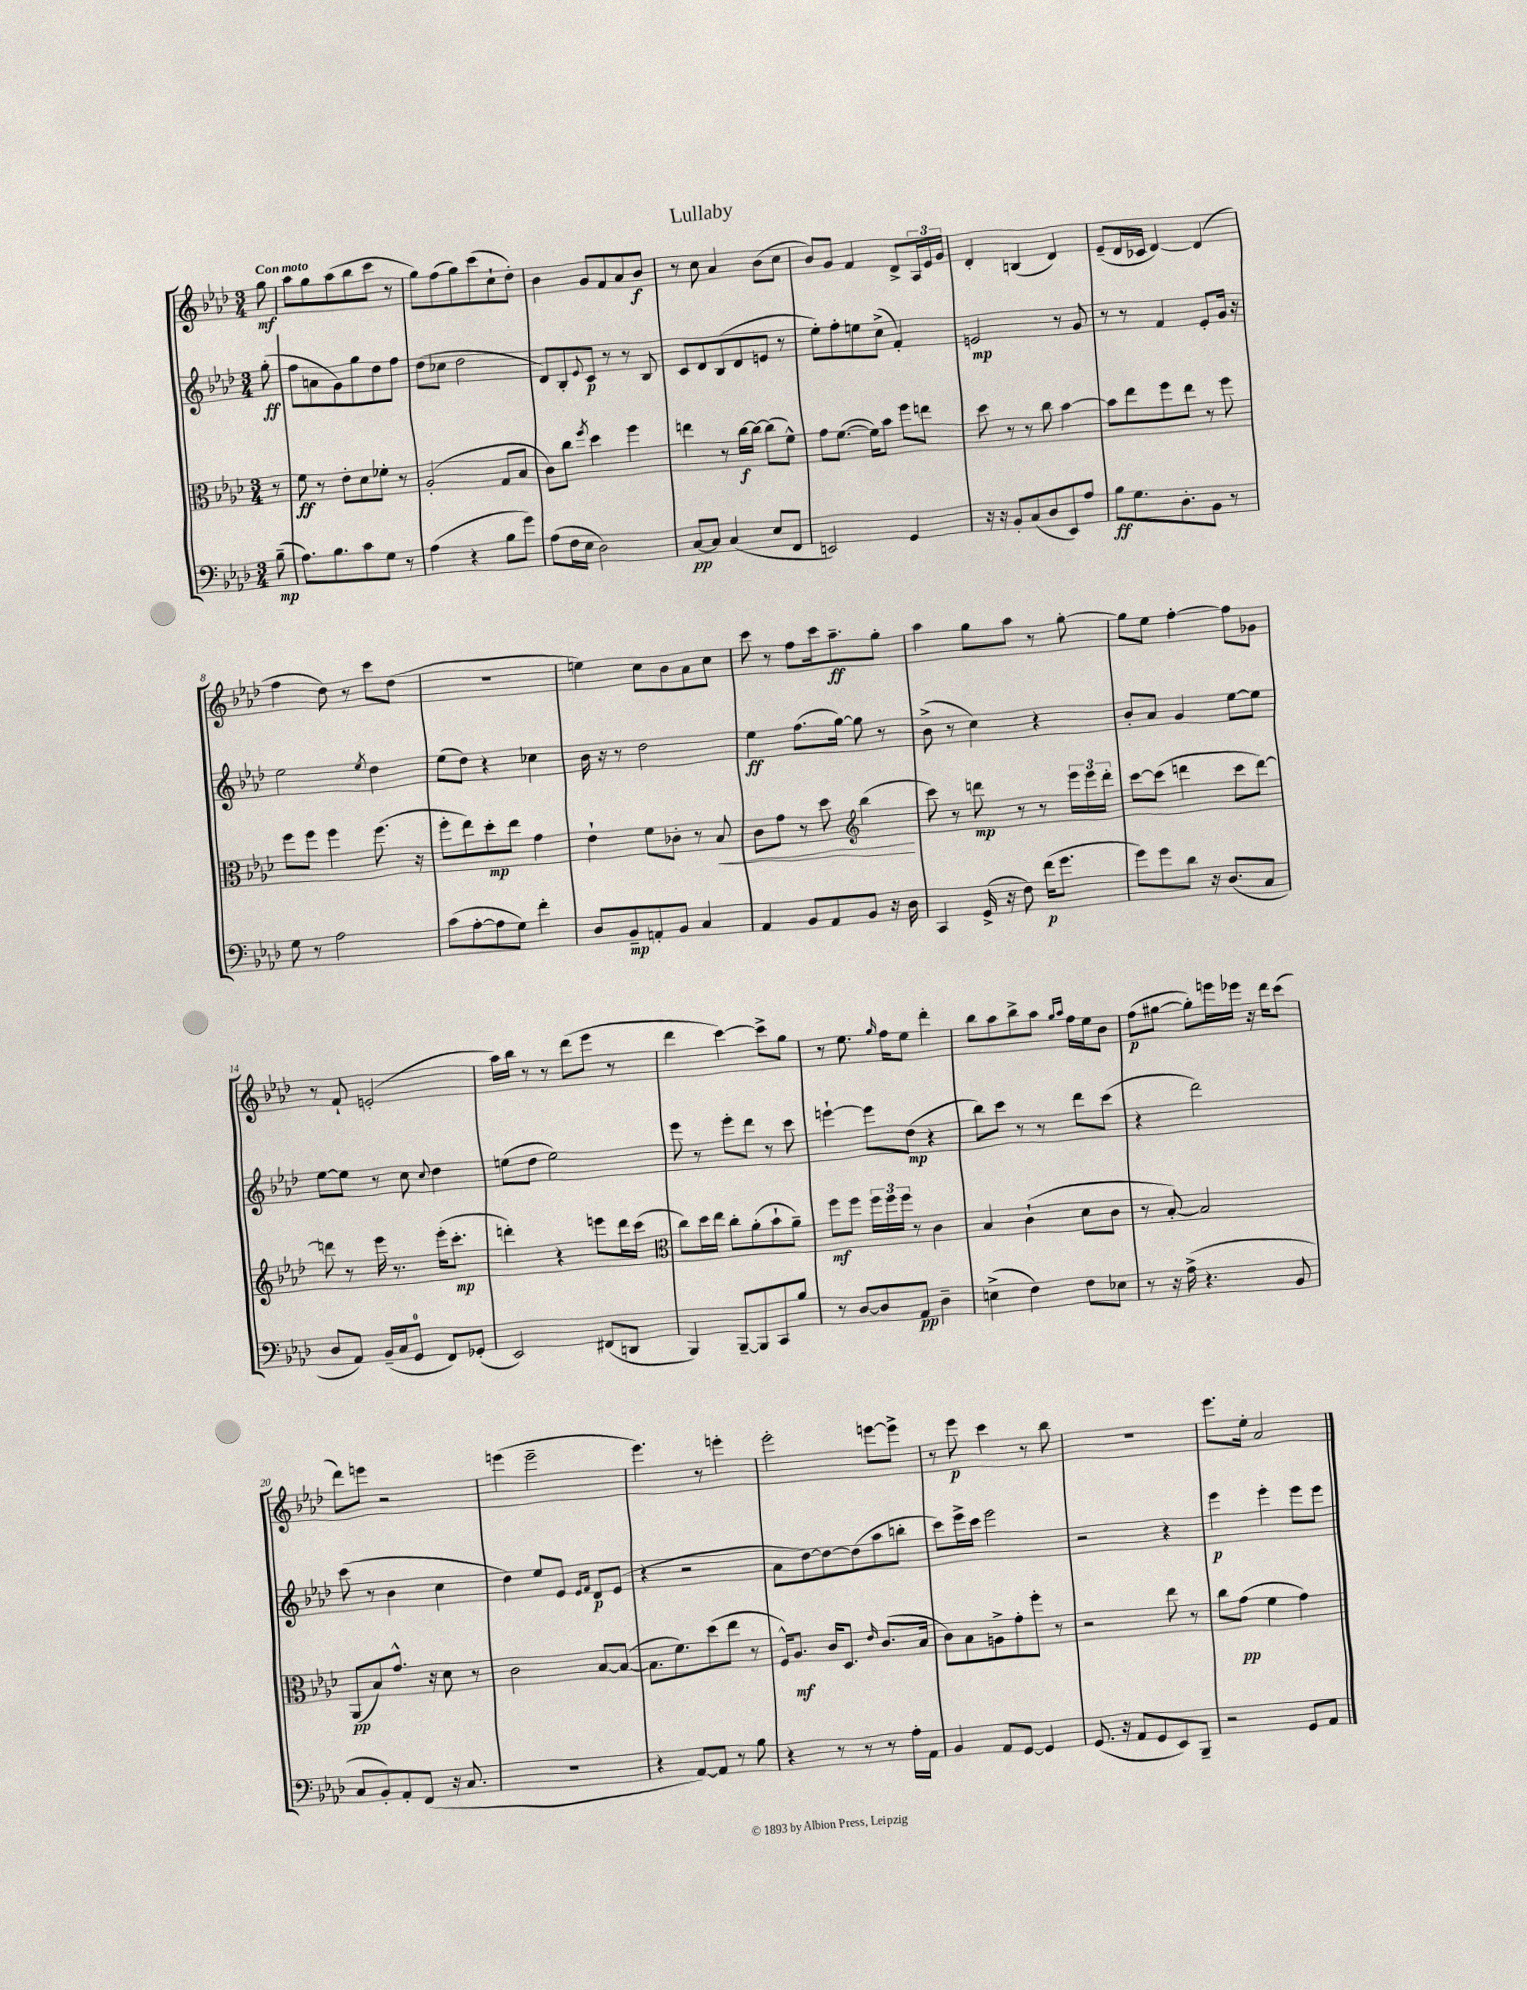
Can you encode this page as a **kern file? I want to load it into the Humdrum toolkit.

**kern	**dynam	**kern	**dynam	**kern	**dynam	**kern	**dynam
*part4	*part4	*part3	*part3	*part2	*part2	*part1	*part1
*staff4	*staff4	*staff3	*staff3	*staff2	*staff2	*staff1	*staff1
*clefF4	*	*clefC3	*	*clefG2	*	*clefG2	*
*k[b-e-a-d-]	*	*k[b-e-a-d-]	*	*k[b-e-a-d-]	*	*k[b-e-a-d-]	*
*M3/4	*	*M3/4	*	*M3/4	*	*M3/4	*
=	=	=	=	=	=	=	=
!	!	!	!	!	!	!LO:TX:a:B:t=Con moto	!
(8B-~\	mp	8r	.	(8gg'\	ff	8gg\	mf
=1	=1	=1	=1	=1	=1	=1	=1
8.A-\L)	.	8f\	ff	8ff\L	.	8aa-\L	.
.	.	8r	.	8an\	.	8gg\	.
8.B-\	.	.	.	.	.	.	.
.	.	8e-'\L	.	8g\)	.	(8aa-\	.
8c\	.	8d-\	.	8gg\	.	8bb-\	.
8G\J	.	8f-X'\J	.	8dd-\	.	8ccc\J	.
8r	.	8r	.	8ff\J	.	8r	.
=2	=2	=2	=2	=2	=2	=2	=2
(4A-\	.	(2A-'/	.	(8dd-\L	.	8gg\L)	.
.	.	.	.	8cc-X\J	.	(8ff\	.
4r	.	.	.	2dd-\	.	8gg\)	.
.	.	.	.	.	.	(8ccc\	.
8B-\L	.	8G/L	.	.	.	8cc`\	.
8g\J)	.	8B-/J	.	.	.	8dd-'\J)	.
=3	=3	=3	=3	=3	=3	=3	=3
(8A-\L	.	8c\L)	.	8d-/L)	.	4b-\	.
16F\L	.	8cc\J	.	8B-'/	.	.	.
16E-\JJ	.	.	.	.	.	.	.
.	.	8qff/	.	8qqe-/	.	.	.
2D-\)	.	4dd-\	.	8c/J	p	8g/L	.
.	.	.	.	8r	.	8f/	.
.	.	4ff\	.	8r	.	8a-/	.
.	.	.	.	8B-/	.	8b-/J	f
=4	=4	=4	=4	=4	=4	=4	=4
[8C/L	pp	4een\	.	8c/L	.	8r	.
8C/J]	.	.	.	8d-/	.	8cc\	.
(4C/	.	8r	.	(8B-/	.	4a-/	.
.	.	[16cc\LL	f	8d-/	.	.	.
.	.	16cc\JJ_	.	.	.	.	.
8E-/L	.	(8cc\L]	.	8en/J	.	(8b-\L	.
8FF/J	.	8f^^\J)	.	8r	.	8cc\J	.
=5	=5	=5	=5	=5	=5	=5	=5
2EEn/)	.	8g\L	.	8ee-'\L)	.	8b-/L)	.
.	.	([8.f\J	.	8ff'\	.	8g/J	.
.	.	.	.	8een\	.	4f/	.
.	.	16f\KL])	.	.	.	.	.
.	.	8b-\J	.	(8cc^\J	.	.	.
4GG/	.	8ff\L	.	4f'/)	.	8d-^/L	.
.	.	8een\J	.	.	.	24A-/L	.
.	.	.	.	.	.	24e-/	.
.	.	.	.	.	.	24g/JJ	.
=6	=6	=6	=6	=6	=6	=6	=6
16r	.	8dd-\	.	2en/	mp	4d-'/	.
16r	.	.	.	.	.	.	.
8BB-'/L	.	8r	.	.	.	.	.
(8C/	.	8r	.	.	.	(4Bn/	.
8D-/	.	8cc\	.	.	.	.	.
8EE-/)	.	[4b-\	.	8r	.	4d-/)	.
8A-/J	.	.	.	8g/	.	.	.
=7	=7	=7	=7	=7	=7	=7	=7
8B-\L	ff	8b-\L]	.	8r	.	(8e-~/L	.
8.G\	.	8ee-\	.	8r	.	16d-/L	.
.	.	.	.	.	.	16c-X/JJ	.
.	.	8ff\	.	4f/	.	[4d-/)	.
8.D-'\	.	.	.	.	.	.	.
.	.	8ee-\J	.	.	.	.	.
8BB-\J	.	8r	.	8e-'/L	.	(4d-/]	.
8r	.	8ff\	.	16g/Jk	.	.	.
.	.	.	.	16r	.	.	.
!!LO:LB:g=z
=8	=8	=8	=8	=8	=8	=8	=8
8G\	.	8ff\L	.	2ee-\	.	4ff\	.
8r	.	8ff\J	.	.	.	.	.
2A-\	.	4ff\	.	.	.	8dd-\)	.
.	.	.	.	.	.	8r	.
.	.	.	.	8qee-/	.	.	.
.	.	(8.ff\	.	4dd-\	.	8ccc\L	.
.	.	.	.	.	.	(8dd-\J	.
.	.	16r	.	.	.	.	.
=9	=9	=9	=9	=9	=9	=9	=9
(8c\L	.	8ff'\L	.	(8ee-\L	.	2.r	.
[8A-'\	.	8ee-\)	.	8dd-\J)	.	.	.
8A-\]	.	8dd-'\	mp	4r	.	.	.
8G\J)	.	8ee-\J	.	.	.	.	.
4f'\	.	4g\	.	4cc-X\	.	.	.
=10	=10	=10	=10	=10	=10	=10	=10
8D-/L	.	4e-`\	.	16b-\	.	4een\)	.
.	.	.	.	16r	.	.	.
8BB-~/	mp	.	.	8r	.	.	.
8AAn'/	.	8f\L	.	2dd-\	.	8cc\L	.
8BB-/J	.	8c-X'\J	.	.	.	8b-\	.
4C/	.	8r	.	.	.	8a-\	.
!	!	!	!LO:HP:b	!	!	!	!
.	.	8B-/	<	.	.	8cc\J	.
=11	=11	=11	=11	=11	=11	=11	=11
4AA-/	.	8c\L	.	4ee-\	ff	8ccc\	.
.	.	8g\J	.	.	.	8r	.
8BB-/L	.	8r	.	(8.ff\L	.	8ff\L	.
8AA-/	.	8dd-\	.	.	.	16ccc\k	.
.	.	.	.	[16gg\Jk)	.	8.aa-~\	ff
*	*	*clefG2	*	*	*	*	*
8BB-/J	.	(4bb-\	.	8gg\]	.	.	.
16r	.	.	.	8r	.	8gg'\J	.
16D-\	.	.	.	.	.	.	.
.	.	.	[	.	.	.	.
=12	=12	=12	=12	=12	=12	=12	=12
4CC/	.	8ccc\)	.	(8b-^\	.	4aa-\	.
.	.	8r	.	8r	.	.	.
(16GG^/	.	8dddn\	mp	4cc\)	.	8gg\L	.
16r	.	.	.	.	.	.	.
8F\)	.	8r	.	.	.	8aa-\J	.
(16f\KL	p	8r	.	4r	.	8r	.
8.g\J	.	.	.	.	.	.	.
.	.	24eee-\LL	.	.	.	[8gg'\	.
.	.	24eee-\	.	.	.	.	.
.	.	24ddd'\JJ	.	.	.	.	.
=13	=13	=13	=13	=13	=13	=13	=13
8g\L)	.	[8ccc\L	.	8b-'/L	.	8gg\L]	.
8g\	.	(8ccc\J]	.	8a-/J	.	8ee-\J	.
8d-\J	.	4dddn\	.	4g/	.	[4ff'\	.
16r	.	.	.	.	.	.	.
(8.D-/L	.	.	.	.	.	.	.
.	.	8ccc\L	.	[8ee-\L	.	8ff\L]	.
8C/J	.	[8ddd\J)	.	8ee-\J]	.	8g-X\J	.
!!LO:LB:g=z
=14	=14	=14	=14	=14	=14	=14	=14
8D-/L	.	8dddn\]	.	[8ee-\L	.	8r	.
8AA-/J)	.	8r	.	8ee-\J]	.	8f`/	.
(16BB-~/LL	.	16eee-\	.	8r	.	(2en'/	.
16C/J	.	8.r	.	.	.	.	.
8GG/J	.	.	.	8cc\	.	.	.
.	.	.	.	8qqcc/	.	.	.
8FF/L)	.	(16eee-'\KL	.	4dd-\	.	.	.
.	.	8.ccc'\J	mp	.	.	.	.
(8GG-X'/J	.	.	.	.	.	.	.
=15	=15	=15	=15	=15	=15	=15	=15
2EE-/)	.	4dddn'\)	.	(8een\L	.	16aa-\LL)	.
.	.	.	.	.	.	16bb-\JJ	.
.	.	.	.	8dd-\J	.	8r	.
.	.	4r	.	2ee\)	.	8r	.
.	.	.	.	.	.	(8ddd-\L	.
(8FF#X/L	.	8eeen\L	.	.	.	8eee-\J	.
8DDn/J	.	16ddd\L	.	.	.	8r	.
.	.	(16ccc\JJ	.	.	.	.	.
=16	=16	=16	=16	=16	=16	=16	=16
*	*	*clefC3	*	*	*	*	*
4BBB-/)	.	8cc\L)	.	8eee-\	.	4ddd-\	.
.	.	16dd-\L	.	8r	.	.	.
.	.	16ee-\JJ	.	.	.	.	.
[8BBB-~/L	.	8cc'\L	.	8eee-'\L	.	[4ccc\)	.
8BBB-/]	.	(8a-'\	.	8ddd-\J	.	.	.
8CC/	.	8b-`\	.	8r	.	8ccc^\L]	.
8B-/J	.	8a-~\J)	.	8ccc\	.	8gg\J	.
=17	=17	=17	=17	=17	=17	=17	=17
8r	.	8ff\L	mf	[4eeen`\	.	8r	.
[8D-/L	.	8ff\J	.	.	.	8.ee-\	.
8D-/]	.	24ff\LL	.	8eee\L]	.	.	.
.	.	24ff\	.	.	.	.	.
.	.	.	.	.	.	16qqgg/	.
.	.	.	.	.	.	16ff\KL	.
.	.	24ff\JJ	.	.	.	.	.
8AA-/J	pp	8r	.	(8dd-\J	mp	8ee-\J	.
4D-~\	.	4c\	.	4r	.	4ddd-'\	.
=18	=18	=18	=18	=18	=18	=18	=18
(4En^\	.	4B-/	.	8bb-\L)	.	8bb-\L	.
.	.	.	.	8ccc\J	.	8aa-\	.
4F\)	.	(4c`\	.	8r	.	8bb-^\	.
.	.	.	.	8r	.	8aa-\J	.
.	.	.	.	.	.	16qqgg/LL	.
.	.	.	.	.	.	16qqaa-/JJ	.
8F\L	.	8d-\L	.	8ddd-\L	.	16ff\LL	.
.	.	.	.	.	.	16ee-\J	.
8E-X\J	.	8c\J	.	(8ccc\J	.	8b-\J	.
=19	=19	=19	=19	=19	=19	=19	=19
8r	.	8r	.	4r	.	(8ff\L	p
16r	.	[8B-'/)	.	.	.	[8gg#X\J	.
(16A-^\	.	.	.	.	.	.	.
4.r	.	2B-/]	.	2ddd-\)	.	8gg#'\L])	.
.	.	.	.	.	.	16eeen\L	.
.	.	.	.	.	.	16eee-X\JJ	.
.	.	.	.	.	.	16r	.
.	.	.	.	.	.	16ddd-\KL	.
8BB-/	.	.	.	.	.	(8ccc\J	.
!!LO:LB:g=z
=20	=20	=20	=20	=20	=20	=20	=20
8C/L	.	(8AA-/L	pp	(8ccc\	.	8ddd-\L)	.
8BB-'/)	.	8B-/)	.	8r	.	8eeen\J	.
8AA-'/	.	8.g^^/J	.	4b-\	.	2r	.
(8FF/J	.	.	.	.	.	.	.
.	.	16r	.	.	.	.	.
16r	.	8d-\	.	4cc\	.	.	.
8.C/	.	.	.	.	.	.	.
.	.	8r	.	.	.	.	.
=21	=21	=21	=21	=21	=21	=21	=21
2.r	.	2c\	.	4dd-\)	.	(4eeen\	.
.	.	.	.	8ee-/L	.	2eee~\	.
.	.	.	.	8e-/J	.	.	.
.	.	.	.	16qqe-/LL	.	.	.
.	.	.	.	16qqf/JJ	.	.	.
.	.	[8B-/L	.	8d-/L	p	.	.
.	.	(8B-/J_	.	(8e-/J	.	.	.
=22	=22	=22	=22	=22	=22	=22	=22
4r	.	8.B-\L]	.	4r	.	4.eee-\)	.
.	.	8.f\)	.	.	.	.	.
[8AA-/L)	.	.	.	2r	.	.	.
8AA-/J]	.	(8dd-\	.	.	.	8r	.
8r	.	8ee-\J	.	.	.	4eeen'\	.
8B-\	.	8r	.	.	.	.	.
=23	=23	=23	=23	=23	=23	=23	=23
4r	.	16F^^/KL)	.	8a-\L	.	2eee-'\	.
.	.	8.A-/J	mf	.	.	.	.
.	.	.	.	[8dd-\)	.	.	.
8r	.	16c/KL	.	8dd-\_	.	.	.
.	.	8.D-/J	.	.	.	.	.
8r	.	.	.	(8dd-\]	.	.	.
.	.	16qqe-/	.	.	.	.	.
8r	.	(8.c/L	.	8aa-\	.	[8eeen\L	.
16A-'\LL	.	.	.	8bbn'\J	.	8eee^\J]	.
16AA-\JJ	.	16B-/Jk	.	.	.	.	.
=24	=24	=24	=24	=24	=24	=24	=24
4BB-/	.	8c\L)	.	8ccc\L)	.	8r	.
.	.	8B-\	.	16eee-^\L	.	8eee-\	p
.	.	.	.	16ccc\JJ	.	.	.
8AA-/L	.	8An^\	.	2eee-\	.	4ccc\	.
[8GG/J	.	8g'\	.	.	.	.	.
4GG/]	.	8ff'\J	.	.	.	8r	.
.	.	8r	.	.	.	8bb-\	.
=25	=25	=25	=25	=25	=25	=25	=25
(8.GG/	.	2r	.	2r	.	2.r	.
16r	.	.	.	.	.	.	.
8AA-/L	.	.	.	.	.	.	.
8GG/	.	.	.	.	.	.	.
8EE-/)	.	8ee-\	.	4r	.	.	.
8BBB-~/J	.	8r	.	.	.	.	.
=26	=26	=26	=26	=26	=26	=26	=26
2r	.	8cc\L	.	4eee-\	p	8.eee-\L	.
.	.	(8g\J	pp	.	.	.	.
.	.	.	.	.	.	16ee-'\Jk	.
.	.	4f\	.	4eee-'\	.	2a-/	.
8GG/L	.	4g\)	.	8eee-\L	.	.	.
8AA-/J	.	.	.	8eee-\J	.	.	.
==	==	==	==	==	==	==	==
*-	*-	*-	*-	*-	*-	*-	*-
